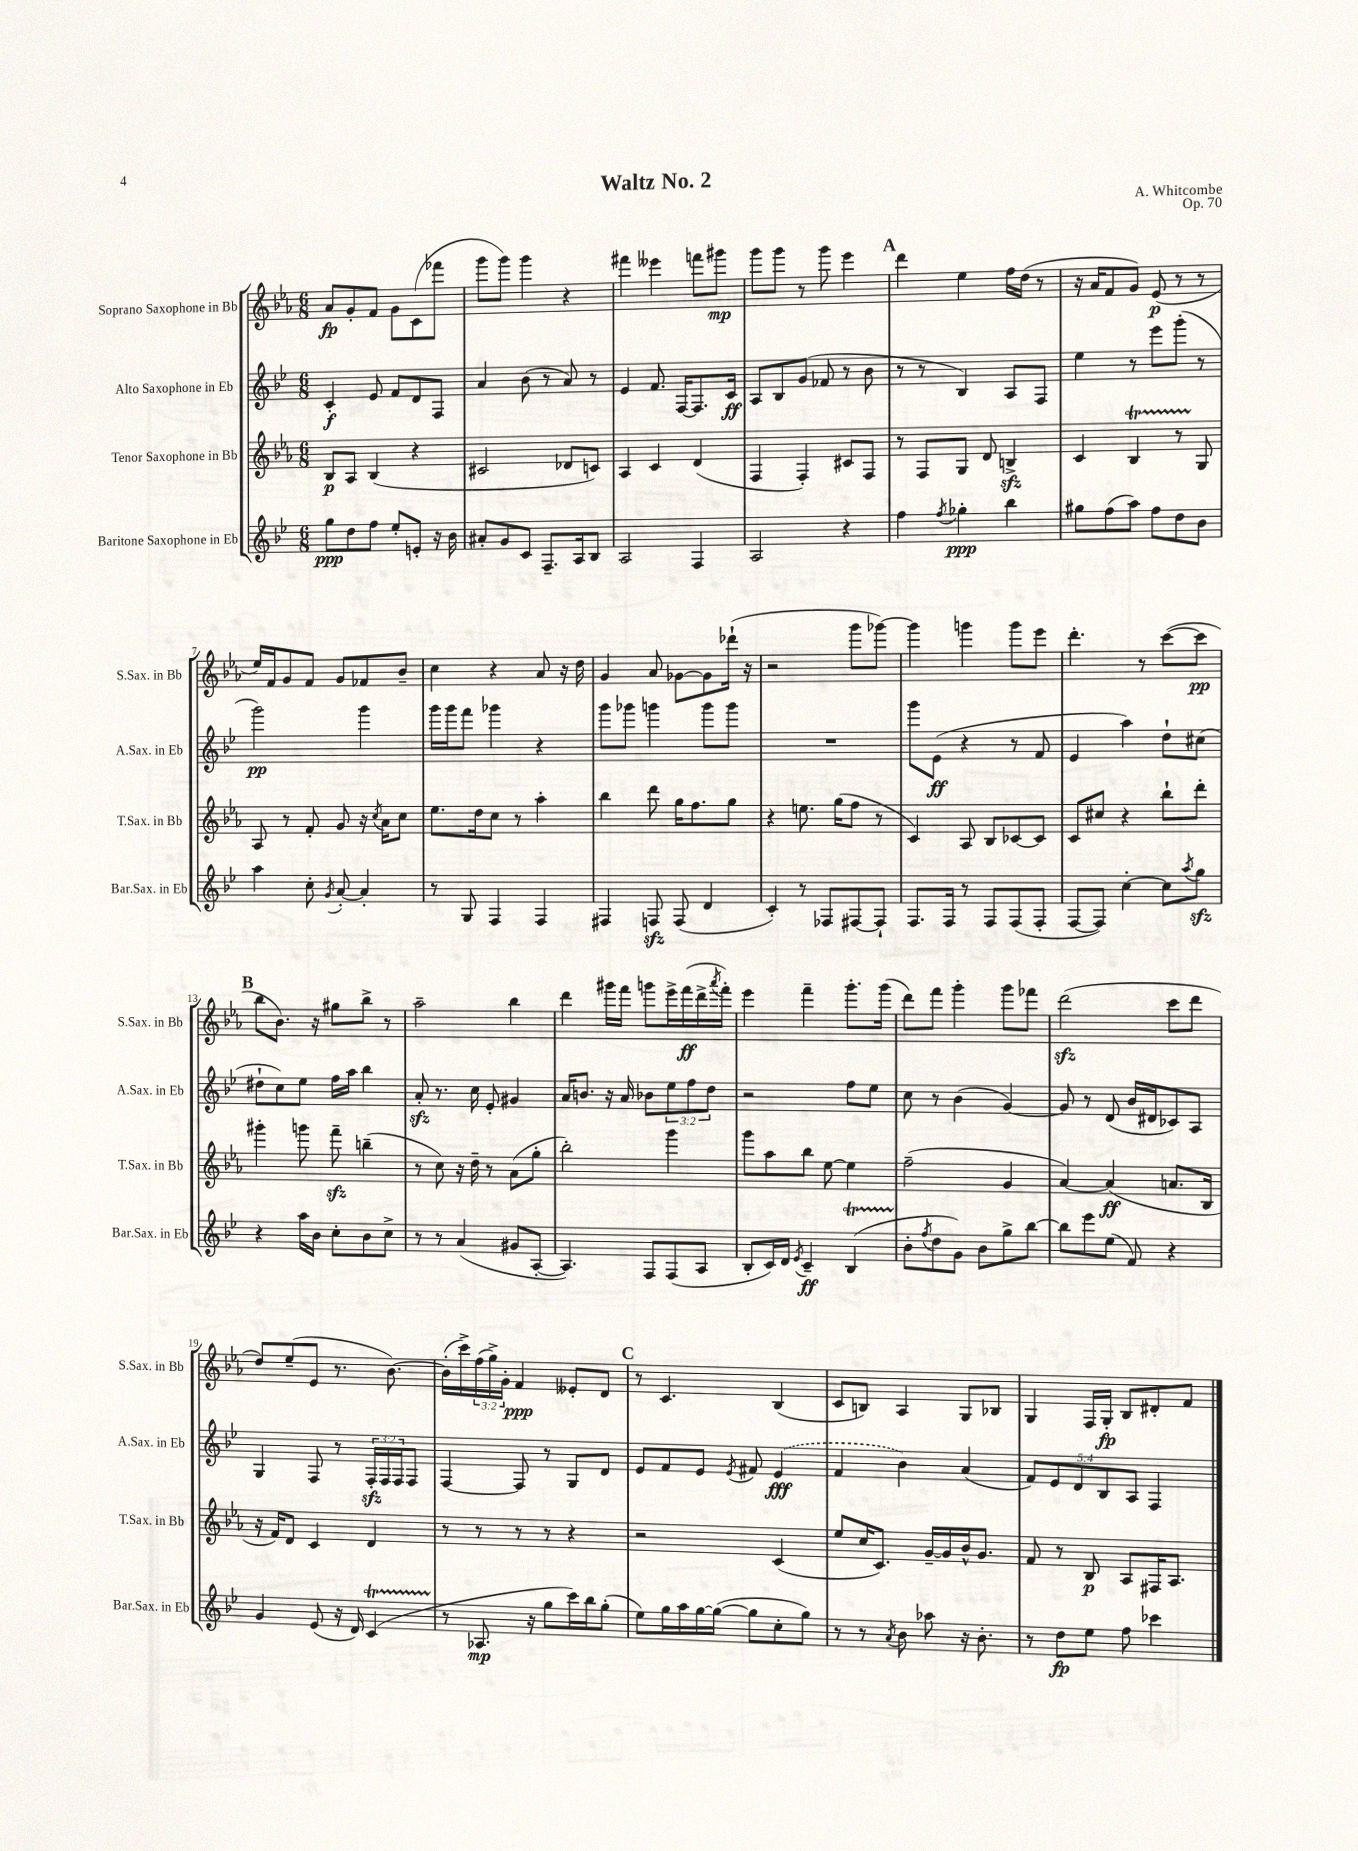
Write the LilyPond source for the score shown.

\header { title = "Waltz No. 2" composer = "A. Whitcombe" opus = "Op. 70" }
<<
\new StaffGroup <<
\new Staff = "s0" \with { instrumentName = "Soprano Saxophone in Bb" shortInstrumentName = "S.Sax. in Bb" } {
    \clef treble \key ees \major \numericTimeSignature \time 6/8 \override Staff.TupletNumber.text = #tuplet-number::calc-fraction-text
    aes'8\fp g'8-. f'8 g'8 c'8( fes'''8 |
    g'''8 g'''8) g'''4 r4 |
    fis'''4 eeses'''4 f'''8 gis'''8\mp |
    g'''8 g'''8 r8 g'''8 ees'''4 |
    \mark \markup { \bold "A" } d'''4 ees''4 f''16 d''16( r8 |
    r16 aes'16 f'8 g'8) ees'8\p( r8 r8 |
    ees''16) f'16 g'8 f'8 g'8 fes'8 bes'8-- |
    c''4 r4 aes'8 r16 d''16 |
    g'4 aes'8 ges'8~ ges'8 des'''16-!( r16 |
    r2 g'''8 ges'''8~) |
    ges'''4 g'''4 g'''8 ees'''8 |
    d'''4.-. r8 c'''8~( c'''8\pp |
    \mark \markup { \bold "B" } bes''8 bes'8.) r16 gis''8 bes''8-> r8 |
    aes''2-- bes''4 |
    d'''4 gis'''16 f'''16 g'''8 ees'''16-> f'''16\ff( d'''16-> \acciaccatura { aes'''8 } f'''16-.) |
    ees'''4 f'''4-- g'''8.-. g'''16( |
    d'''8) f'''8 g'''4-. g'''8 fes'''8 |
    d'''2\sfz( c'''8 d'''8 |
    d''8) ees''8--( ees'8 r8. bes'8.~) |
    bes'16-.( c'''16->) \tuplet 3/2 { f''16( g''16->) g'16-. } f'4\ppp eeses'8-. d'8 |
    \mark \markup { \bold "C" } r8 c'4. bes4( |
    c'8 b8) aes4 g8 bes8 |
    g4 f16 g16-.\fp bes8 dis'8-. f'8 \bar "|." |
}
\new Staff = "s1" \with { instrumentName = "Alto Saxophone in Eb" shortInstrumentName = "A.Sax. in Eb" } {
    \clef treble \key bes \major \numericTimeSignature \time 6/8 \override Staff.TupletNumber.text = #tuplet-number::calc-fraction-text
    c'4-.\f ees'8 f'8 d'8 f8 |
    a'4 bes'8( r8 a'8) r8 |
    ees'4 f'8. f16~ f8. c'16\ff |
    a8 bes8 g'8( fes'8 r8 bes'8 |
    \mark \markup { \bold "A" } r8 r8 bes4) a8 f8 |
    ees''4 r8 ees'''8 g'''8-.( r8 |
    g'''2\pp) g'''4 |
    g'''16 g'''16 f'''8 ges'''4 r4 |
    g'''8 ges'''8 g'''4 g'''8 g'''8 |
    R2. |
    g'''8 ees'8\ff( r4 r8 f'8 |
    ees'4 a''4) d''8-! cis''8( |
    \mark \markup { \bold "B" } dis''8-! c''8) ees''8 f''16 a''16 bes''4 |
    a'8-.\sfz r8. c''16 ees'8-. gis'4 |
    a'16 b'8. r16 a'16 bes'8 \tuplet 3/2 { ees''8 f''8 d''8 } |
    r2 f''8 ees''8 |
    c''8 r8 bes'4( g'4~) |
    g'8 r8 d'8( bes'16 dis'16 ces'8) a8 |
    g4 f8 r8 \tuplet 3/2 { f16-.\sfz f16 f16 } f8 |
    f4~ f8 r8 g8 d'8 |
    \mark \markup { \bold "C" } ees'8 f'8 ees'8 \acciaccatura { ees'8 } fis'8 \once \slurDashed ees'4\fff( |
    f'4 bes'4) a'4( |
    \tuplet 5/4 { f'8) ees'8 d'8 bes8 a8 } f4 \bar "|." |
}
\new Staff = "s2" \with { instrumentName = "Tenor Saxophone in Bb" shortInstrumentName = "T.Sax. in Bb" } {
    \clef treble \key ees \major \numericTimeSignature \time 6/8
    bes8\p aes8 bes4( r4 |
    cis'2 des'8 c'8) |
    aes4 c'4 d'4( |
    f4 f4-.) cis'8 f8 |
    \mark \markup { \bold "A" } r8 f8 g8 d'8 b4->\sfz |
    c'4 bes4\startTrillSpan r8 g8\stopTrillSpan |
    aes8 r8 f'8-. g'8 r16 \acciaccatura { c''8 } aes'16 c''8 |
    ees''8. d''16 c''8 r8 aes''4-. |
    bes''4 d'''8 g''16 f''8. g''8 |
    r4 e''8. g''16( f''8 r8 |
    c'4) aes8 bes8 ces'8~ ces'8 |
    c'8 cis''8 r4 bes''8-! d'''8-. |
    \mark \markup { \bold "B" } gis'''4-. g'''8 f'''8--\sfz b''4--( |
    r8 c''8) r16 d''16-- r8 aes'8( g''8-. |
    bes''2-.) g'''4 |
    g'''8 aes''8 bes''8 ees''8~ ees''4 |
    f''2--( g'4 |
    aes'4~) aes'4\ff( a'8. bes16 |
    r16 f'16) d'8 c'4 d'4 |
    r8 r8 r8 r8 r4 |
    \mark \markup { \bold "C" } r2 c'4( |
    ees''8 c''16 c'8.) g'16~-- g'16 bes'16-^ g'8. |
    f'8 r8 bes8\p aes8 fis16 aes8. \bar "|." |
}
\new Staff = "s3" \with { instrumentName = "Baritone Saxophone in Eb" shortInstrumentName = "Bar.Sax. in Eb" } {
    \clef treble \key bes \major \numericTimeSignature \time 6/8
    g''8\ppp d''8 f''8 ees''8-. e'8-. r16 bes'16 |
    ais'8-. g'8 c'8 f8.-- a16 bes8 |
    a2 f4 |
    a2 r4 |
    \mark \markup { \bold "A" } f''4 \acciaccatura { f''8 } ges''4-.\ppp bes''4 |
    gis''8 f''8( a''8) f''8 d''8 bes'8 |
    a''4 c''8-. \acciaccatura { g'8 } a'8~-. a'4-. |
    r8 g8 f4 f4 |
    fis4 f8\sfz f8( d'4 |
    c'4-.) r8 fes8 fis8~ fis8-! |
    f8. f16 r8 f8 f8( f8-. |
    f8~ f8) c''4~-. c''8 \acciaccatura { a''8 } g''8\sfz |
    \mark \markup { \bold "B" } r4 a''16 bes'16 c''8-. bes'8 c''8-> |
    r8 r8 a'4( gis'8 a8~-. |
    a4.) f8 f8( a8 |
    bes8-. c'16) d'16 \acciaccatura { ees'8 } c'4--\ff bes4\startTrillSpan( |
    bes'8-.\stopTrillSpan \acciaccatura { f''8 } d''8 g'8) bes'8 g''8-> bes''8~ |
    bes''8 ees'''8 ees''8( f'8) r4 |
    g'4 ees'8( r16 d'16) c'4\startTrillSpan( |
    r8\stopTrillSpan aes8.\mp r16 g''8 c'''16) bes''16 g''8-.( |
    \mark \markup { \bold "C" } ees''8) g''16 a''16 g''16~ g''16~( g''8 c''8-. g''8) |
    r8 r8 \acciaccatura { a'8 } bes'8 aes''8 r16 bes'8.-. |
    r8 d''8\fp ees''8 f''8 ces'''4 \bar "|." |
}
>>
>>
